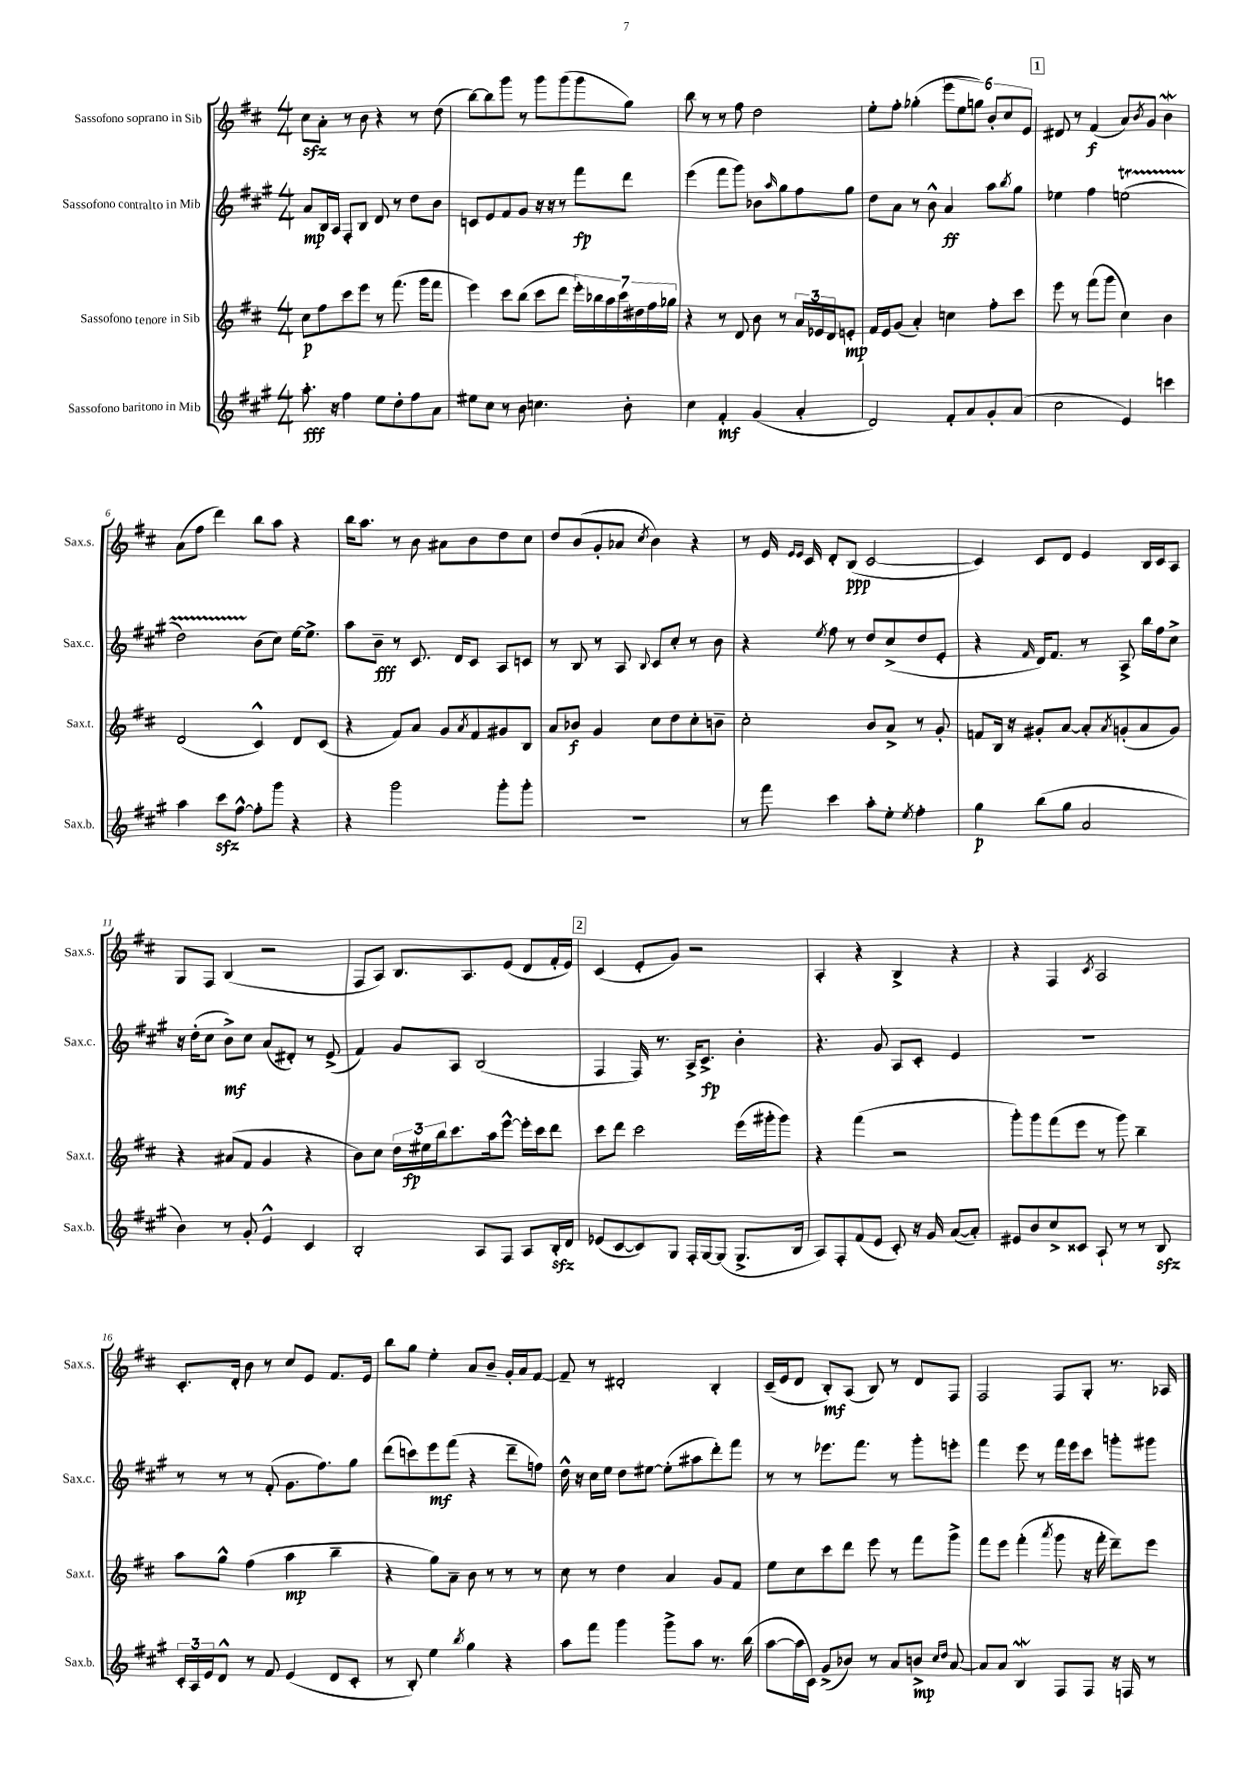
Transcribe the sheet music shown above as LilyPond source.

<<
\new StaffGroup <<
\new Staff = "s0" \with { instrumentName = "Sassofono soprano in Sib" shortInstrumentName = "Sax.s." } {
    \clef treble \key d \major \numericTimeSignature \time 4/4
    cis''8\sfz a'8-. r8 b'8 r4 r8 d''8( |
    b''8~) b''8 g'''8 r8 g'''8 g'''8( g'''8 g''8) |
    b''8 r8 r8 fis''8 d''2 |
    e''8-. fis''8-. ges''4-.( \tuplet 6/4 { e'''8 e''8 g''8) b'8-. cis''8 e'8 } |
    \mark \markup { \box "1" } dis'8 r8 fis'4\f( a'8) \acciaccatura { b'8 } g'8 b'4\mordent |
    a'8( fis''8 d'''4) b''8 a''8 r4 |
    b''16 a''8. r8 b'8 ais'8 b'8 d''8 cis''8 |
    d''8 b'8( g'8-. aes'8 \acciaccatura { cis''8 } b'4) r4 |
    r8 e'16 \grace { e'16 e'16 } cis'16 d'8-. b8\ppp( cis'2~ |
    cis'4) cis'8 d'8 e'4 b16 cis'16 a8 |
    g8 fis8 b4( r2 |
    fis8 a8) b8. a8. e'8( d'8 fis'16-. e'16) |
    \mark \markup { \box "2" } cis'4( e'8-. g'8) r2 |
    a4-. r4 b4-> r4 |
    r4 fis4 \acciaccatura { cis'8 } a2 |
    cis'8.-. d'16-. b'8 r8 cis''8 e'8 fis'8. e'16 |
    b''8 g''8 e''4-. a'8 b'8-- g'16-. a'16 fis'8~ |
    fis'8-- r8 dis'2-. b4-. |
    cis'16--( e'16 d'8 b8-.\mf) a8( b8) r8 d'8 fis8 |
    fis2 fis8 g8-. r8. aes16 \bar "|." |
}
\new Staff = "s1" \with { instrumentName = "Sassofono contralto in Mib" shortInstrumentName = "Sax.c." } {
    \clef treble \key a \major \numericTimeSignature \time 4/4
    a'8\mp b16 a16 fis8-. b8 d'8 r8 d''8 b'8 |
    c'8 e'8 fis'8 gis'8 r16 r16 r8 fis'''8\fp d'''8 |
    e'''4( fis'''8 gis'''8) bes'8 \grace { a''16 } gis''8 fis''8 gis''8 |
    d''8 a'8 r8 b'8-^ a'4\ff a''8 \acciaccatura { b''8 } gis''8 |
    \mark \markup { \box "1" } ees''4 fis''4 e''2\startTrillSpan( |
    d''2) b'8\stopTrillSpan( cis''8) e''16~ e''8.-> |
    a''8 b'8--\fff r8 cis'8. d'16 cis'8 a8 c'8 |
    r8 b8 r8 a8 \appoggiatura { b8 } cis'8 cis''8-. r8 b'8 |
    r4 \acciaccatura { e''8 } fis''8 r8 d''8 cis''8->( d''8 e'8-. |
    r4 \grace { fis'16 } d'16) fis'8. r8 a8-> b''16 fis''16 cis''8-> |
    r16 d''16-.( cis''8 b'8->\mf) cis''8 a'8( dis'8-.) r8 e'8->( |
    fis'4) gis'8 a8 b2( |
    \mark \markup { \box "2" } fis4 fis16) r8. a16-> cis'8.->\fp b'4-. |
    r4. gis'8 a8 cis'8-. e'4 |
    R1 |
    r8 r8 r8 fis'8-.( gis'8. fis''8.) gis''8 |
    d'''8( c'''8) e'''8\mf fis'''8( r4 d'''8-- f''8) |
    d''16-^ r16 cis''16 e''16 d''8 eis''8~ eis''8-.( ais''8 d'''8-.) fis'''8 |
    r8 r8 ees'''8. fis'''8. r8 gis'''8-. e'''8-. |
    fis'''4 e'''8 r8 fis'''16 e'''16 cis'''8 g'''8-. gis'''8 \bar "|." |
}
\new Staff = "s2" \with { instrumentName = "Sassofono tenore in Sib" shortInstrumentName = "Sax.t." } {
    \clef treble \key d \major \numericTimeSignature \time 4/4
    cis''8\p fis''8 cis'''8 e'''8 r8 fis'''8.( g'''16 fis'''8 |
    e'''4) cis'''8 b''8( cis'''8 d'''8 \tuplet 7/4 { e'''16-.) bes''16 a''16 cis'''16 dis''16 fis''16 ges''16 } |
    r4 r8 d'8 b'8 r8 \tuplet 3/2 { a'16 ees'16 d'16 } e'8-.\mp |
    fis'16 e'16 g'8( a'4-.) c''4 fis''8-. cis'''8 |
    \mark \markup { \box "1" } e'''8 r8 fis'''8( g'''8 cis''4) b'4 |
    d'2( cis'4-^) d'8 cis'8( |
    r4 fis'8) a'8 g'8 \acciaccatura { a'8 } fis'8 gis'8 b8 |
    a'8 bes'8\f g'4 cis''8 d''8 cis''8-. b'8-- |
    cis''2-. b'8 a'8-> r8 g'8-. |
    f'8 b16 r16 gis'8-. a'8~ a'8-. \acciaccatura { a'8 } g'8-.( a'8 g'8) |
    r4 ais'8( fis'8 g'4 r4 |
    b'8) cis''8 \tuplet 3/2 { d''16 eis''16\fp b''16 } cis'''8. a''16 e'''8~-^ e'''16-. cis'''16 d'''8 |
    \mark \markup { \box "2" } cis'''8 d'''8 cis'''2 e'''16( gis'''16-. gis'''8) |
    r4 fis'''4( r2 |
    g'''8-.) g'''8 fis'''8( e'''8 r8 g'''8) b''4-- |
    a''8 g''8-^ fis''4( a''4\mp b''4-- |
    r4 g''8) a'8-- b'8 r8 r8 r8 |
    cis''8 r8 d''4 a'4 g'8 fis'8 |
    e''8 cis''8 cis'''8 d'''8 e'''8 r8 fis'''8 g'''8-> |
    fis'''8 e'''8 fis'''4-.( \acciaccatura { a'''8 } g'''8 r16 fis'''16-. d'''8--) e'''8 \bar "|." |
}
\new Staff = "s3" \with { instrumentName = "Sassofono baritono in Mib" shortInstrumentName = "Sax.b." } {
    \clef treble \key a \major \numericTimeSignature \time 4/4
    a''8.-.\fff r16 fis''4 e''8 d''8-. fis''8 a'8 |
    eis''8 cis''8 r8 b'8 c''4. b'8-. |
    cis''4 fis'4-.\mf gis'4( a'4-. |
    d'2) fis'8-. a'8 gis'8-. a'8( |
    \mark \markup { \box "1" } cis''2 e'4) c'''4 |
    a''4 cis'''8\sfz fis''8~-^ fis''8-. gis'''8 r4 |
    r4 gis'''2 gis'''8-. gis'''8-. |
    R1 |
    r8 fis'''8 cis'''4 a''8-. e''8-. \acciaccatura { e''8 } fis''4-. |
    gis''4\p b''8( gis''8 a'2 |
    b'4) r8 gis'8-. e'4-^ cis'4 |
    b2-. a8 fis8 a8 b16-.\sfz d'16 |
    \mark \markup { \box "2" } ees'8( cis'8~ cis'8) gis8 fis16-. gis16~ gis8( gis8.-> b16 |
    a8) fis8-. fis'8( e'8 cis'8-.) r16 gis'16 a'8~( a'8-.) |
    eis'8 b'8 cis''8-> cisis'8 a8-! r8 r8 b8\sfz |
    \tuplet 3/2 { cis'16-. a16 e'16 } d'8-^ r8 fis'8 e'4( d'8 cis'8-. |
    r8 b8-.) e''4 \acciaccatura { b''8 } gis''4 r4 |
    a''8 fis'''8 gis'''4 gis'''8-> a''8 r8. b''16( |
    a''8~ a''16 cis'16) gis'8->( bes'8) r8 a'8 b'8->\mp \grace { cis''16 d''16 } a'8~ |
    a'8 a'8 b4\mordent fis8 fis8 r16 f16 r8 \bar "|." |
}
>>
>>
